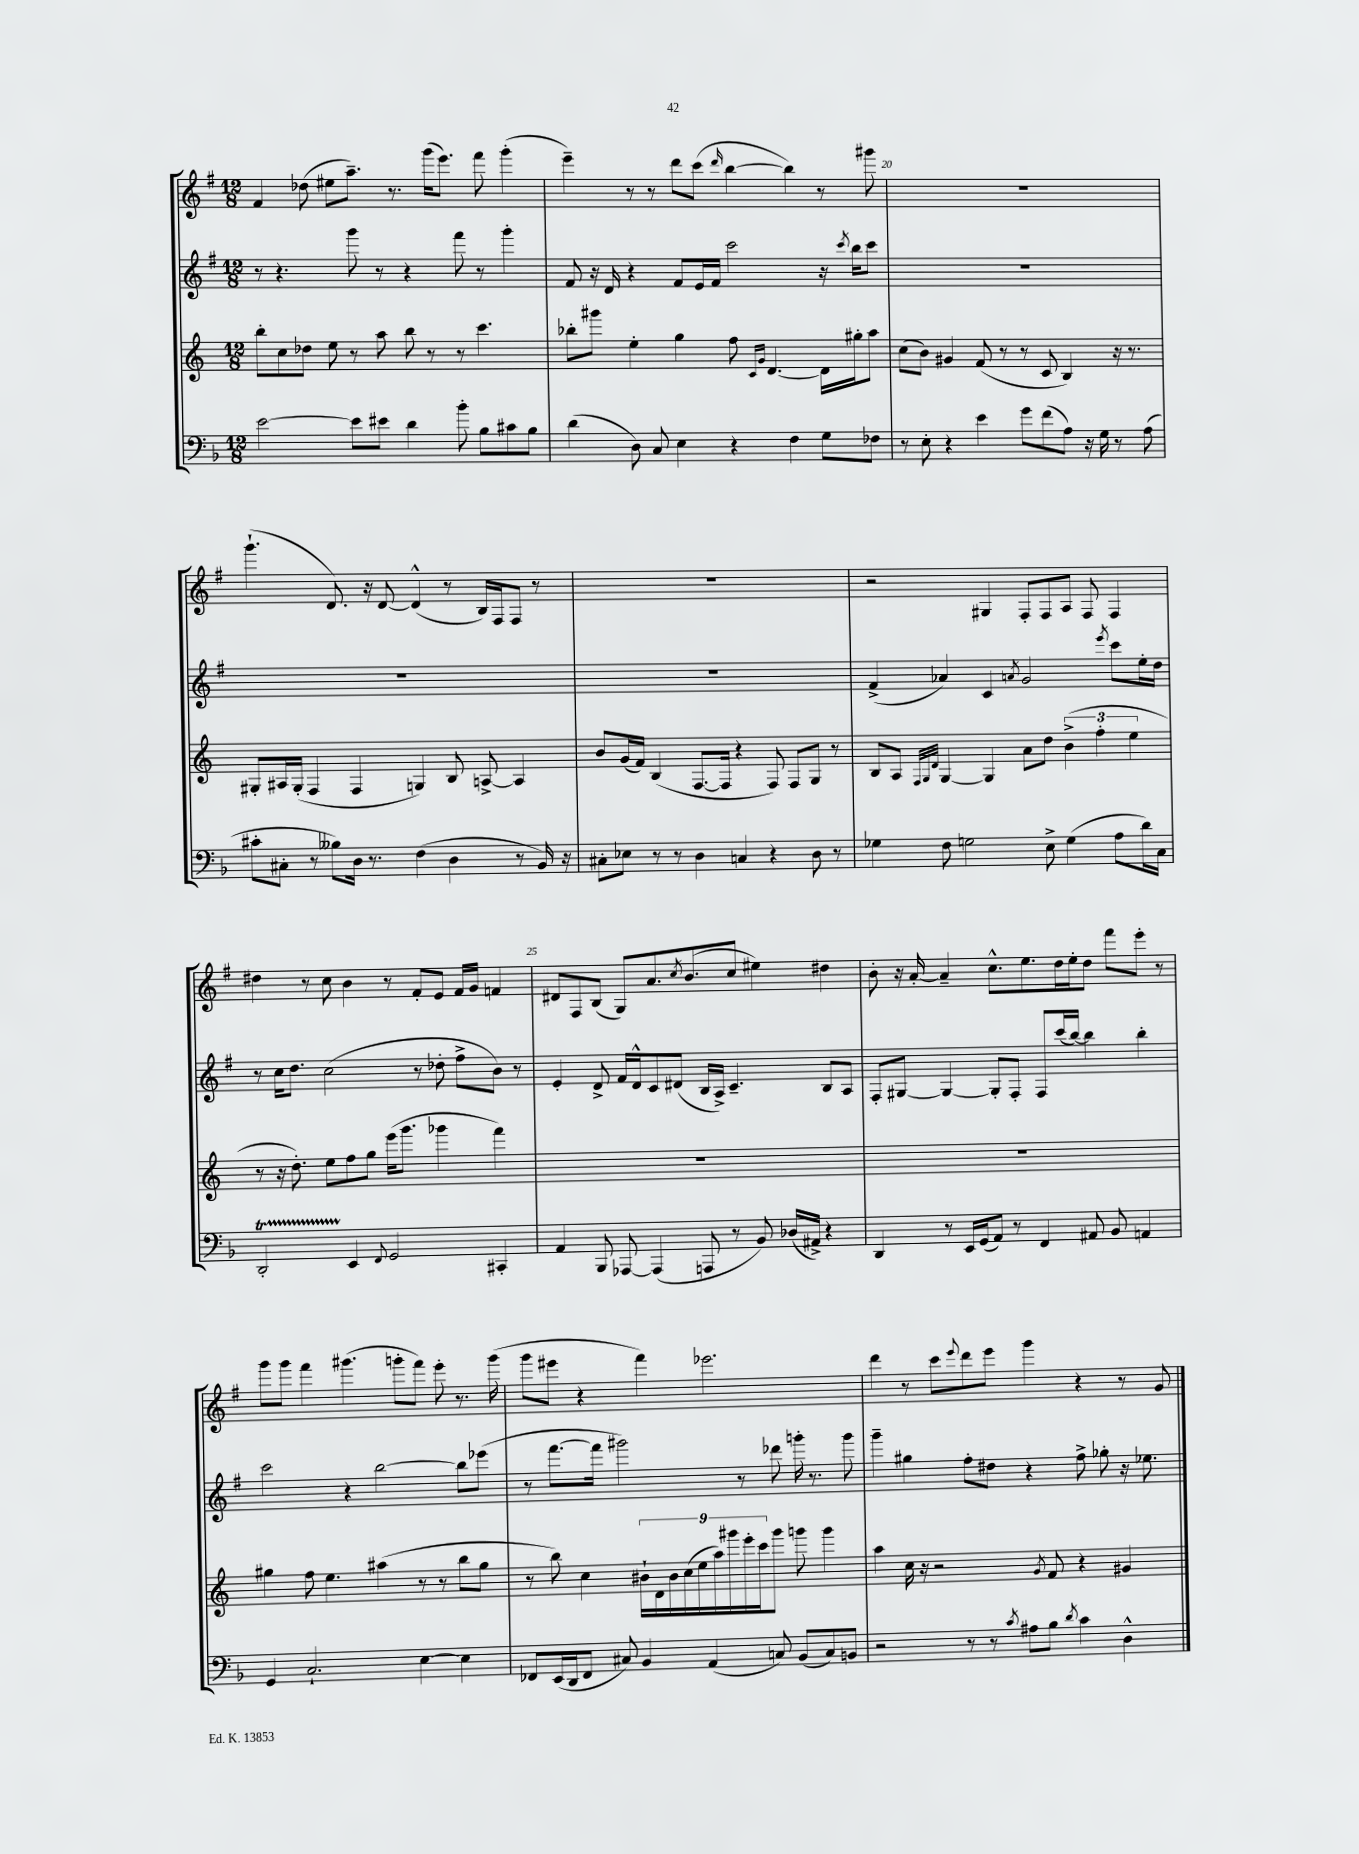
<<
\new StaffGroup <<
\new Staff = "s0" {
    \clef treble \key g \major \numericTimeSignature \time 12/8
    fis'4 des''8( eis''8 a''8.--) r8. g'''16( e'''8.) fis'''8 g'''4-.( |
    e'''4--) r8 r8 d'''8 c'''8( \grace { d'''16 } b''4~ b''4) r8 gis'''8 |
    R1. |
    g'''4.-!( d'8.) r16 d'8~ d'4-^( r8 b16) fis16 fis8 r8 |
    R1. |
    r2 gis4 fis8-. fis8 a8 fis8 fis4 |
    dis''4 r8 c''8 b'4 r8 fis'8-. e'8 fis'16 g'16 f'4 |
    dis'8 fis8 b8( g8) a'8. \acciaccatura { c''8 } b'8.( c''8 eis''4) dis''4 |
    b'8-. r16 a'16~-. a'4-- c''8.-^ e''8. d''16 e''16-. d''8 fis'''8 e'''8-. r8 |
    g'''8 g'''8 fis'''4 gis'''4.( g'''8-. fis'''8) e'''8-. r8. g'''16( |
    g'''8 eis'''8 r4 fis'''4) ees'''2. |
    d'''4 r8 c'''8 \appoggiatura { e'''8 } d'''8 e'''8 g'''4 r4 r8 g'8 \bar "|." |
}
\new Staff = "s1" {
    \clef treble \key g \major \numericTimeSignature \time 12/8
    r8 r4. g'''8 r8 r4 fis'''8 r8 g'''4-. |
    fis'8 r16 d'16 r4 fis'8 e'16 fis'16 c'''2 r16 \acciaccatura { c'''8 } b''16 c'''8 |
    R1. |
    R1. |
    R1. |
    fis'4->( aes'4) c'4 \acciaccatura { a'8 } g'2 \acciaccatura { e'''8 } c'''8 e''16-. d''16 |
    r8 c''16 d''8. c''2( r8 des''8-. fis''8-> b'8) r8 |
    e'4-. d'8-> fis'16 d'16-^ c'8 dis'8( b16 a16->) c'4.-- b8 a8 |
    fis8-. gis8~ gis4~ gis8-. fis8-. fis8 c'''16( b''16~) b''4 b''4-. |
    c'''2 r4 b''2~ b''8 ees'''8( |
    r8 fis'''8.~ fis'''16 gis'''2) r8 des'''8 g'''16-. r8. g'''8 |
    g'''4-- gis''4 fis''8-. dis''8 r4 fis''8-> ges''8-. r16 ees''8. \bar "|." |
}
\new Staff = "s2" {
    \clef treble \key c \major \numericTimeSignature \time 12/8
    b''8-. c''8 des''8 e''8 r8 a''8 b''8 r8 r8 c'''4. |
    bes''8-. gis'''8 e''4-. g''4 f''8 \grace { c'16 g'16 } d'4.~ d'16 gis''16-. a''8 |
    c''8( b'8) gis'4 f'8( r8 r8 c'8 b4) r16 r8. |
    gis8-. ais16 gis16-.( f4 f4 g4) b8 a8~-> a4 |
    b'8 g'16( f'16) b4( f8.~ f16 r4 f8) f8 g8 r8 |
    b8 a8 \grace { f32 g32 d'32 } g4~ g4 a'8 d''8 \tuplet 3/2 { b'4->( f''4-. e''4 } |
    r8 r16 d''8.-.) e''8 f''8 g''8 e'''16( g'''8. ges'''4 f'''4) |
    R1. |
    R1. |
    gis''4 f''8 e''4. ais''4( r8 r8 b''8 gis''8 |
    r8 b''8) c''4 \tuplet 9/8 { bis'16-! d'16 bis'16 c''16( e''16 a''16) gis'''16 e'''16-. c'''16 } gis'''8 g'''8 g'''4 |
    a''4 c''16 r16 r2 \acciaccatura { g'8 } f'8 r4 gis'4 \bar "|." |
}
\new Staff = "s3" {
    \clef bass \key f \major \numericTimeSignature \time 12/8
    e'2~ e'8 eis'8 d'4 bes'8-. bes8 cis'8 bes8 |
    d'4( d8) c8 e4 r4 f4 g8 fes8 |
    r8 e8-. r4 e'4 g'8 f'8( a8) r16 g16 r8 a8( |
    cis'8-. cis8-. r8 beses8) d16 r8. f4( d4 r8 bes,16) r16 |
    cis8-. ees8 r8 r8 d4 c4 r4 d8 r8 |
    ges4 f8 g2 e8-> g4( a8 d'16) c16 |
    d,2-.\startTrillSpan e,4\stopTrillSpan \appoggiatura { f,8 } g,2 cis,4-. |
    a,4 bes,,8 aes,,8~ aes,,4( a,,8 r8 bes,8) des16( ais,16->) r4 |
    d,4 r8 e,16 g,16( a,8) r8 f,4 ais,8 bes,8 a,4 |
    g,4 c2.-! e4~ e4 |
    fes,8 e,16( d,16 fes,8 cis8) bes,4 a,4( c8) bes,8( c8) b,8 |
    r2 r8 r8 \acciaccatura { c'8 } ais8 bes8 \acciaccatura { d'8 } c'4 d4-^ \bar "|." |
}
>>
>>
\layout { \context { \Score currentBarNumber = #18 \override BarNumber.break-visibility = ##(#f #t #t) barNumberVisibility = #(every-nth-bar-number-visible 5) } }
